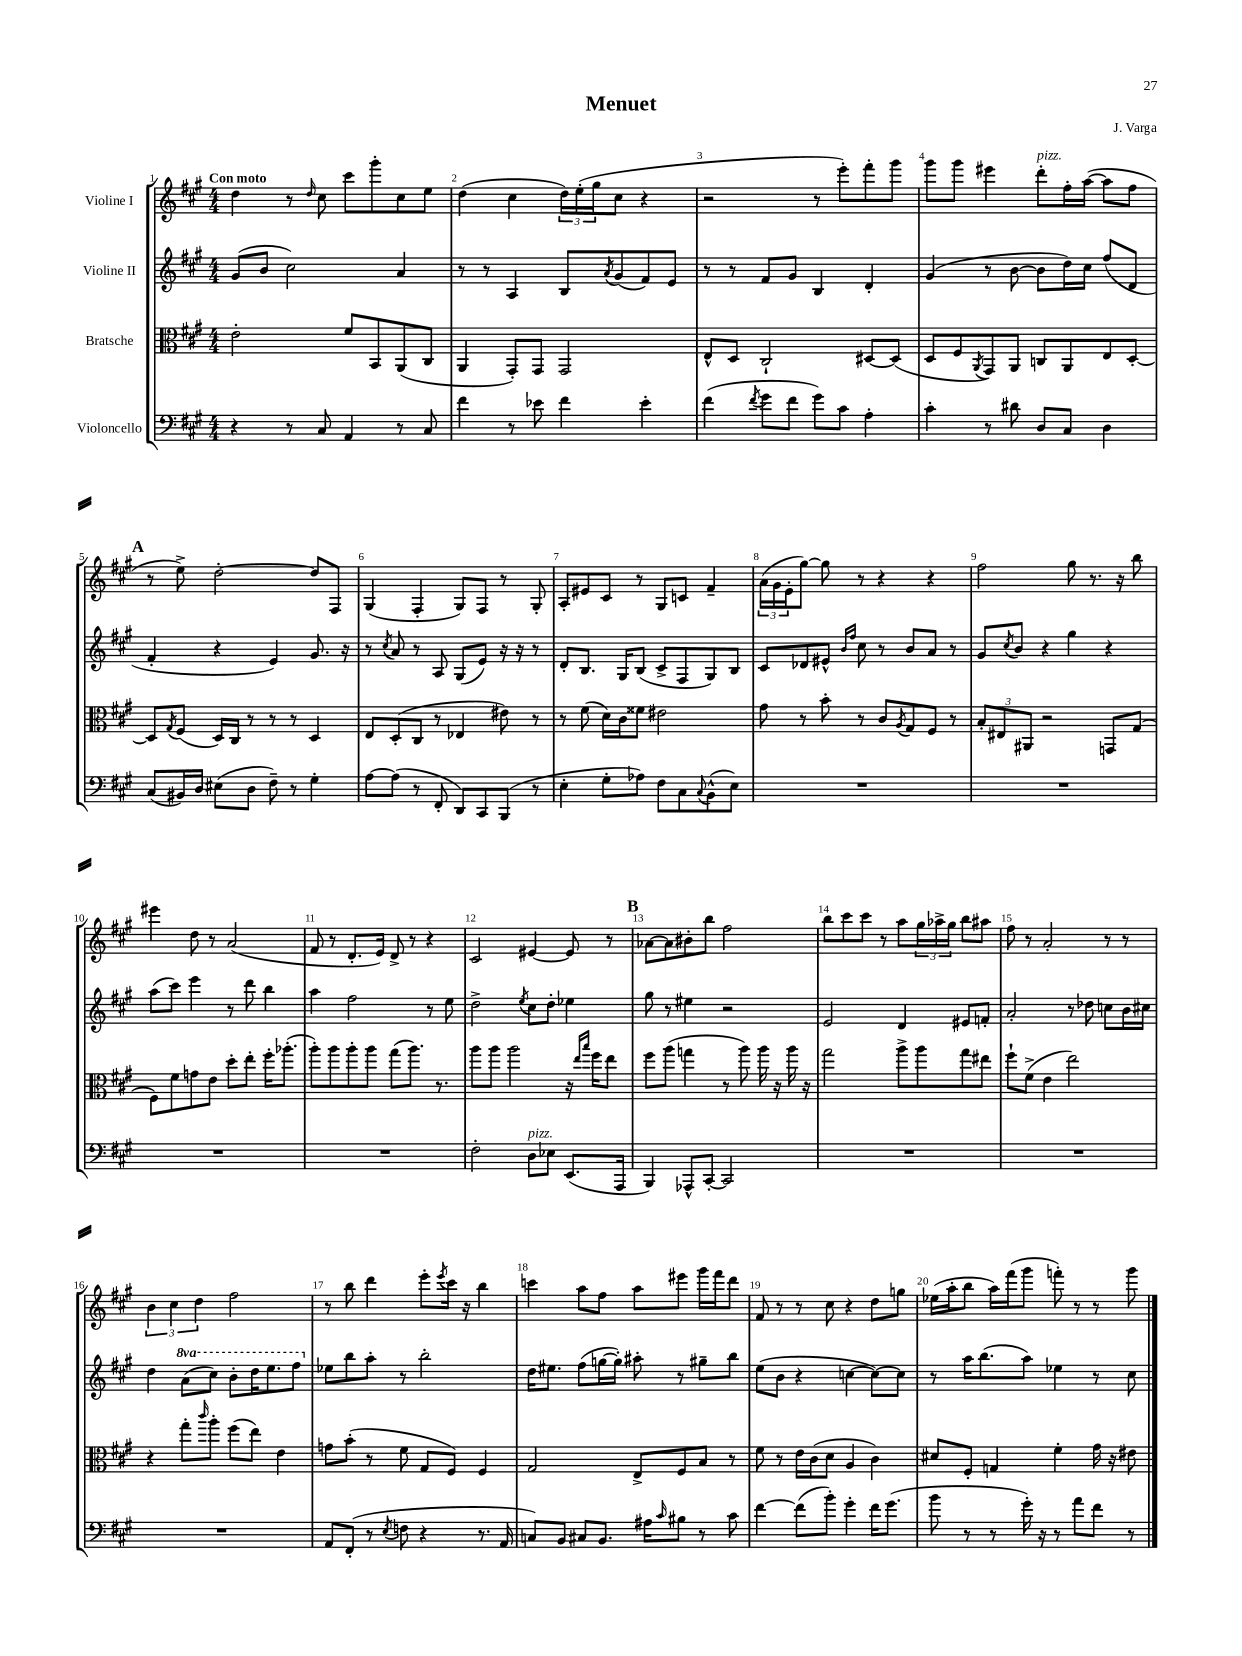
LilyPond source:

\header { title = "Menuet" composer = "J. Varga" }
<<
\new StaffGroup <<
\new Staff = "s0" \with { instrumentName = "Violine I" } {
    \clef treble \key a \major \numericTimeSignature \time 4/4 \tempo "Con moto"
    d''4 r8 \grace { d''16 } cis''8 cis'''8 gis'''8-. cis''8 e''8 |
    d''4( cis''4 \tuplet 3/2 { d''16) e''16-.( gis''16 } cis''8 r4 |
    r2 r8 e'''8-.) fis'''8-. gis'''8 |
    gis'''8 gis'''8 eis'''4 d'''8-.^\markup { \italic "pizz." } fis''16-. a''16~( a''8 fis''8 |
    \mark \markup { \bold "A" } r8 e''8->) d''2~-. d''8 fis8 |
    gis4( fis4-. gis8) fis8 r8 gis8-. |
    a8-. eis'8 cis'8 r8 gis8 c'8 fis'4-- |
    \tuplet 3/2 { a'16( gis'16 e'16-. } gis''8~) gis''8 r8 r4 r4 |
    fis''2 gis''8 r8. r16 b''8 |
    eis'''4 d''8 r8 a'2( |
    fis'8 r8 d'8.-. e'16) d'8-> r8 r4 |
    cis'2 eis'4~ eis'8 r8 |
    \mark \markup { \bold "B" } aes'8~ aes'8 bis'8-. b''8 fis''2 |
    b''8 cis'''8 cis'''8 r8 a''8 \tuplet 3/2 { gis''16 aes''16-> gis''16 } b''8 ais''8 |
    fis''8 r8 a'2-. r8 r8 |
    \tuplet 3/2 { b'4 cis''4 d''4 } fis''2 |
    r8 b''8 d'''4 e'''8-. \acciaccatura { e'''8 } cis'''16 r16 b''4 |
    c'''4 a''8 fis''8 a''8 eis'''8 gis'''16 fis'''16 d'''8 |
    fis'8 r8 r8 cis''8 r4 d''8 g''8 |
    ees''16( a''16-. b''8 a''16) fis'''16( gis'''8 f'''8-.) r8 r8 gis'''8 \bar "|." |
}
\new Staff = "s1" \with { instrumentName = "Violine II" } {
    \clef treble \key a \major \numericTimeSignature \time 4/4 \set Staff.ottavationMarkups = #ottavation-simple-ordinals
    gis'8( b'8 cis''2) a'4 |
    r8 r8 a4 b8 \acciaccatura { a'8 } gis'8( fis'8) e'8 |
    r8 r8 fis'8 gis'8 b4 d'4-. |
    gis'4( r8 b'8~ b'8 d''16) cis''16 fis''8( d'8 |
    \mark \markup { \bold "A" } fis'4-. r4 e'4) gis'8. r16 |
    r8 \acciaccatura { cis''8 } a'8 r8 a8 gis8( e'8) r16 r16 r8 |
    d'8-. b8. gis16 b8( cis'8-> fis8 gis8) b8 |
    cis'8 des'8 eis'8-^ \grace { b'16 fis''16 } cis''8 r8 b'8 a'8 r8 |
    gis'8 \acciaccatura { cis''8 } b'8 r4 gis''4 r4 |
    a''8( cis'''8) e'''4 r8 d'''8 b''4 |
    a''4 fis''2 r8 e''8 |
    d''2-> \acciaccatura { e''8 } cis''8 d''8-. ees''4 |
    \mark \markup { \bold "B" } gis''8 r8 eis''4 r2 |
    e'2 d'4 eis'8 f'8-. |
    a'2-. r8 des''8 c''8 b'16 cis''16 |
    d''4 \ottava #1 a''8( cis'''8) b''8-. d'''16 e'''8. fis'''8 \ottava #0 |
    ees''8 b''8 a''8-. r8 b''2-. |
    d''16 eis''8. fis''8( g''16~ g''16-.) ais''8-. r8 gis''8-- b''8 |
    e''8( b'8 r4 c''4~ c''8~) c''8 |
    r8 a''16 b''8.( a''8) ees''4 r8 cis''8 \bar "|." |
}
\new Staff = "s2" \with { instrumentName = "Bratsche" } {
    \clef alto \key a \major \numericTimeSignature \time 4/4
    e'2-. fis'8 b,8 a,8( cis8 |
    a,4 gis,8-.) gis,8 gis,2 |
    e8-^ d8 cis2-! dis8~ dis8( |
    d8 fis8 \acciaccatura { a,8 } gis,8) a,8 c8 a,8 e8 d8~-. |
    \mark \markup { \bold "A" } d8 \acciaccatura { gis8 } fis8( d16) cis16 r8 r8 r8 d4 |
    e8 d8-.( cis8 r8 ees4 eis'8) r8 |
    r8 fis'8( d'16) cis'16 fisis'8 eis'2 |
    gis'8 r8 b'8-. r8 cis'8 \acciaccatura { a8 } gis8 fis8 r8 |
    \tuplet 3/2 { b8-. eis8 ais,8 } r2 g,8 gis8( |
    fis8) fis'8 g'8 e'8 d''8-. e''8-. fis''16-. aes''8.-.( |
    a''8-.) a''8 a''8-. a''8 gis''8( a''8.) r8. |
    a''8 a''8 a''2 r16 \grace { e''16 b''16 } fis''16 e''8 |
    \mark \markup { \bold "B" } fis''8 a''8( g''4 r8 a''8) a''16 r16 a''16 r16 |
    gis''2 a''8-> a''8 gis''8 eis''8 |
    fis''8-! fis'8->( e'4 e''2) |
    r4 gis''8-. \grace { cis'''16 } a''8-. fis''8( e''8) e'4 |
    g'8 b'8-.( r8 fis'8 gis8 fis8) fis4 |
    gis2 e8-> fis8 b8 r8 |
    fis'8 r8 e'16 cis'16( d'8 a4 cis'4) |
    dis'8 fis8-. g4 fis'4-. gis'16 r16 eis'8 \bar "|." |
}
\new Staff = "s3" \with { instrumentName = "Violoncello" } {
    \clef bass \key a \major \numericTimeSignature \time 4/4
    r4 r8 cis8 a,4 r8 cis8 |
    fis'4 r8 ees'8 fis'4 ees'4-. |
    fis'4( \acciaccatura { fis'8 } gis'8 fis'8 gis'8) cis'8 a4-. |
    cis'4-. r8 dis'8 d8 cis8 d4 |
    \mark \markup { \bold "A" } cis8( bis,16) d16 eis8( d8 fis8--) r8 gis4-. |
    a8~ a8( r8 fis,8-. d,8) cis,8 b,,8( r8 |
    e4-. gis8-. aes8) fis8 cis8 \appoggiatura { cis8 } b,8-^( e8) |
    R1 |
    R1 |
    R1 |
    R1 |
    fis2-. d8^\markup { \italic "pizz." } ees8 e,8.( a,,16 |
    \mark \markup { \bold "B" } b,,4) aes,,8-^ cis,8~-. cis,2 |
    R1 |
    R1 |
    R1 |
    a,8 fis,8-.( r8 \acciaccatura { e8 } f8 r4 r8. a,16 |
    c8) b,8 cis8 b,8. ais16 \grace { cis'16 } bis8 r8 cis'8 |
    fis'4~ fis'8( b'8-.) gis'4-. fis'16 gis'8.( |
    b'8 r8 r8 gis'16-.) r16 r8 a'8 fis'8 r8 \bar "|." |
}
>>
>>
\layout { \context { \Score \override BarNumber.break-visibility = ##(#f #t #t) barNumberVisibility = #all-bar-numbers-visible } }
